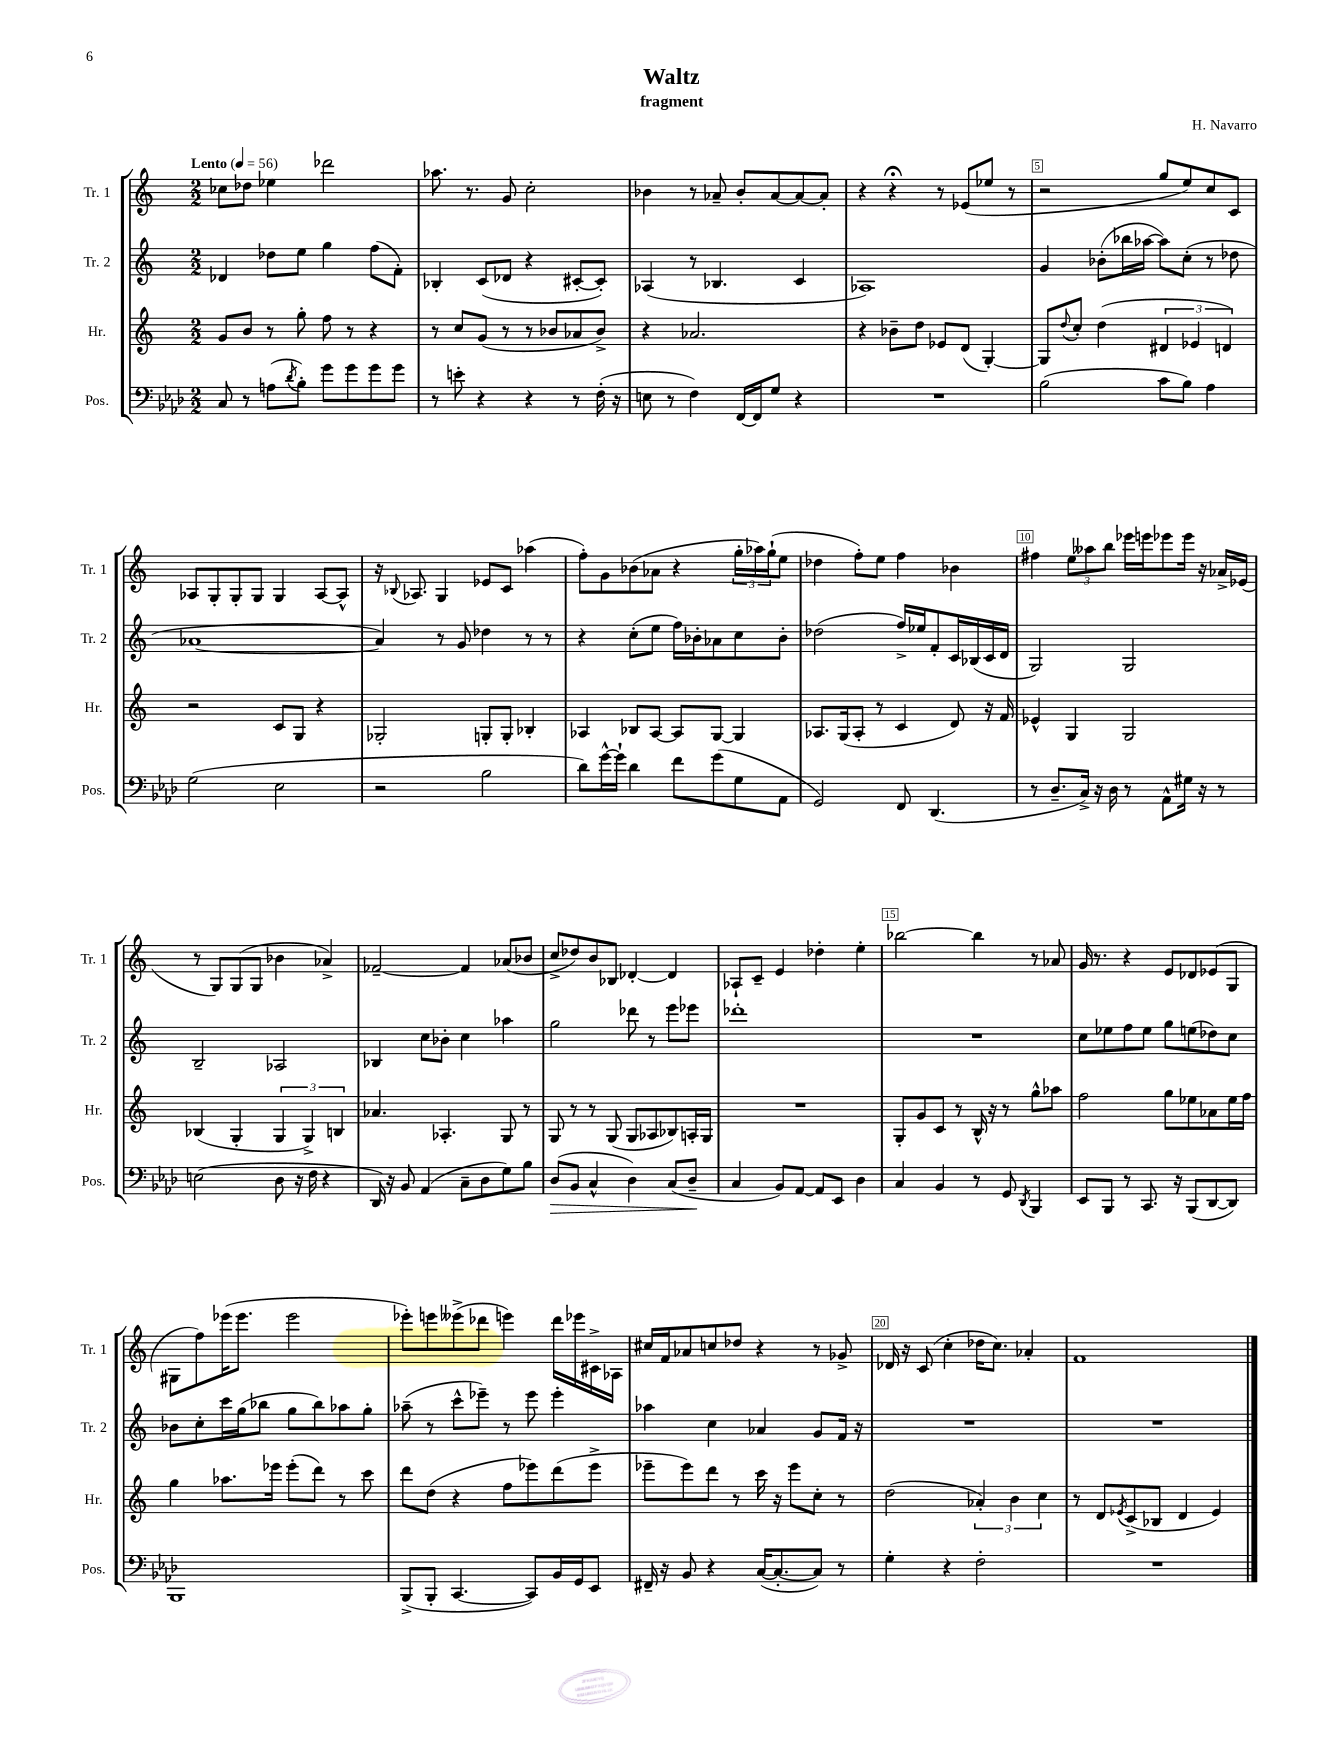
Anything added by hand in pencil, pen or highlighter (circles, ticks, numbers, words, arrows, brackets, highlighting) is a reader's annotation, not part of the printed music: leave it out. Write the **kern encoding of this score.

**kern	**dynam	**kern	**kern	**kern
*part4	*part4	*part3	*part2	*part1
*staff4	*staff4	*staff3	*staff2	*staff1
*I"Pos.	*	*I"Hr.	*I"Tr. 2	*I"Tr. 1
*I'Pos.	*	*I'Hr.	*I'Tr. 2	*I'Tr. 1
*clefF4	*	*clefG2	*clefG2	*clefG2
*k[b-e-a-d-]	*	*k[]	*k[]	*k[]
*M2/2	*	*M2/2	*M2/2	*M2/2
*MM56	*	*MM56	*MM56	*MM56
=1	=1	=1	=1	=1
!	!	!	!	!LO:TX:a:B:t=Lento
8C/	.	8g/L	4d-X/	8cc-X\L
8r	.	8b/J	.	8dd-X\J
(8An\L	.	8r	8dd-X\L	4ee-X\
8qd-/	.	.	.	.
8B-'\J)	.	8gg'\	8ee\J	.
8g\L	.	8ff\	4gg\	2ddd-X\
8g\	.	8r	.	.
8g\	.	4r	(8ff\L	.
8g\J	.	.	8f'\J)	.
=2	=2	=2	=2	=2
8r	.	8r	4B-X'/	8.aa-X\
8en'\	.	8cc/L	.	.
.	.	.	.	8.r
4r	.	(8g/J	(8c/L	.
.	.	8r	8d-X/J	8g/
4r	.	8r	4r	2cc'\
.	.	8b-X/L	.	.
8r	.	8a-X/	[8c#X'/L	.
(16F'\	.	8b-^/J)	8c#'/J])	.
16r	.	.	.	.
=3	=3	=3	=3	=3
8En\	.	4r	(4A-X/	4b-X\
8r	.	.	.	.
4F\)	.	2.a-X/	8r	8r
.	.	.	4.B-X/	8a-X~/
[16FF/LL	.	.	.	8b-'/L
16FF/J]	.	.	.	.
8G/J	.	.	.	[8a-/
4r	.	.	4c/	8a-/_
.	.	.	.	8a-'/J]
=4	=4	=4	=4	=4
1r	.	4r	1A-X)	4r
.	.	8b-X~\L	.	4r;<
.	.	8dd\J	.	.
.	.	8e-X/L	.	8r
.	.	(8d/J	.	(8e-X/L
.	.	[4G'/)	.	8ee-X/J
.	.	.	.	8r
=5	=5	=5	=5	=5
(2B-\	.	8G/L]	4g/	2r
.	.	8qqdd/	.	.
.	.	8cc'/J	.	.
.	.	(4dd\	(8b-X'\L	.
.	.	.	16bb-X\L	.
.	.	.	[16aa-X\JJ	.
8c\L	.	6d#X/	8aa-\L])	8gg/L
8B-\J)	.	.	(8cc'\J	8ee/)
.	.	6e-X/	.	.
4A-\	.	.	8r	8cc/
.	.	6dn/)	.	.
.	.	.	8dd-X\	8c/J
!!LO:LB:g=z
=6	=6	=6	=6	=6
(2G\	.	2r	[1a-X	8A-X/L
.	.	.	.	8G'/
.	.	.	.	8G'/
.	.	.	.	8G/J
2E-\	.	8c/L	.	4G/
.	.	8G/J	.	.
.	.	4r	.	[8A-/L
.	.	.	.	8A-^^/J]
=7	=7	=7	=7	=7
2r	.	2G-X'/	4a-/])	16r
.	.	.	.	8qqB-X/
.	.	.	.	8.A-X/
.	.	.	8r	4G/
.	.	.	8g/	.
2B-\	.	8Gn'/L	4dd-X\	8e-X/L
.	.	8G'/J	.	8c/J
.	.	4B-X'/	8r	(4aa-X\
.	.	.	8r	.
=8	=8	=8	=8	=8
8d-\L)	.	4A-X/	4r	8ff'\L)
[16g^^\L	.	.	.	8g\
16g`\JJ]	.	.	.	.
4d-\	.	8B-X/L	(8cc'\L	(8b-X\
.	.	[8A-/J	8ee\J	8a-X\J
8f\L	.	8A-/L]	16ff\LL)	4r
.	.	.	16b-X'\J	.
(8g\	.	[8G/J	8a-X\	.
8G\	.	4G/]	8cc\	24gg'\LL
.	.	.	.	24aa-X\)
.	.	.	.	(24gg`\J
8AA-\J	.	.	8b-'\J	8ee\J
=9	=9	=9	=9	=9
2GG/)	.	8.A-X/L	(2dd-X\	4dd-X\
.	.	(16G/k	.	.
.	.	8A-'/J	.	8ff'\L)
.	.	8r	.	8ee\J
8FF/	.	4c/	16ff^/LL)	4ff\
.	.	.	16ee-X/J	.
(4.DD-/	.	.	8f'/	.
.	.	8d/)	16c/L	4b-X\
.	.	.	(16B-X/	.
.	.	16r	16c/	.
.	.	16f/	16d/JJ	.
=10	=10	=10	=10	=10
8r	.	4e-X^^/	2G/)	4ff#X\
8.D-~/L	.	.	.	.
.	.	4G/	.	12ee\L
16C^/Jk)	.	.	.	.
.	.	.	.	12aa--X\
16r	.	.	.	.
.	.	.	.	12bb\J
16D-\	.	.	.	.
8r	.	2G/	2G/	16eee-X\LL
.	.	.	.	16eeen\J
8AA-^^\L	.	.	.	8eee-X\
16G#X\Jk	.	.	.	16eee-\Jk
16r	.	.	.	16r
8r	.	.	.	16a-X^/LL
.	.	.	.	(16e-X/JJ
!!LO:LB:g=z
=11	=11	=11	=11	=11
(2En\	.	(4B-X/	2B~/	8r
.	.	.	.	8G/L)
.	.	4G'/	.	(8G/
.	.	.	.	8G/J
8D-\	.	6G/	2A-X/	4b-X\
16r	.	.	.	.
.	.	6G^/)	.	.
16F\	.	.	.	.
4r	.	.	.	4a-X^/)
.	.	6Bn/	.	.
=12	=12	=12	=12	=12
16DD-/)	.	4.a-X/	4B-X/	[2f-X~/
16r	.	.	.	.
8BB-/	.	.	.	.
(4AA-/	.	.	8cc\L	.
.	.	4.A-X'/	8b-X'\J	.
8C~\L	.	.	4cc\	4f-/]
8D-\	.	.	.	.
8G\)	.	8G/	4aa-X\	(8a-X/L
8B-\J	.	8r	.	8b-X/J
=13	=13	=13	=13	=13
!	!LO:HP:b	!	!	!
(8D-/L	>	8G/	2gg\	8cc^/L
8BB-/J	.	8r	.	8dd-X/)
4C^^/	.	8r	.	8b/
.	.	(8G/	.	8B-X/J
4D-\)	.	8G/L	8ddd-X\	[4d-X'/
.	.	8A-X/	8r	.
(8C/L	.	8B-X/)	8eee\L	4d-/]
8D-~/J	.	16An'/L	8eee-X\J	.
.	.	16G/JJ	.	.
.	]	.	.	.
=14	=14	=14	=14	=14
4C/	.	1r	1ddd-X'	8A-X`/L
.	.	.	.	8c~/J
8BB-/L)	.	.	.	4e/
[8AA-/J	.	.	.	.
8AA-/L]	.	.	.	4dd-X'\
8EE-/J	.	.	.	.
4D-\	.	.	.	4ee'\
=15	=15	=15	=15	=15
4C/	.	8G'/L	1r	[2bb-X\
.	.	8g/	.	.
4BB-/	.	8c/J	.	.
.	.	8r	.	.
8r	.	16B^^/	.	4bb-\]
.	.	16r	.	.
8GG/	.	8r	.	.
8qDD-/	.	.	.	.
4BBB-/	.	8gg^^\L	.	8r
.	.	8aa-X\J	.	8a-X/
=16	=16	=16	=16	=16
8EE-/L	.	2ff\	8cc\L	16g/
.	.	.	.	8.r
8BBB-/J	.	.	8ee-X\	.
8r	.	.	8ff\	4r
8.CC/	.	.	8ee-\J	.
.	.	8gg\L	8gg\L	8e/L
16r	.	.	.	.
(8BBB-/L	.	8ee-X\	(8een\	8d-X/
[8DD-/	.	8a-X\	8dd-X\)	(8e-X/
8DD-/J])	.	16ee-\L	8cc\J	8G/J
.	.	16ff\JJ	.	.
!!LO:LB:g=z
=17	=17	=17	=17	=17
1BBB-	.	4gg\	8b-X\L	8G#X\L
.	.	.	8cc'\	8ff\)
.	.	8.aa-X\L	16ccc\L	(16eee-X\K
.	.	.	(16gg\J	8.eee-\J
.	.	.	8bb-X\J	.
.	.	16eee-X\Jk	.	.
.	.	(8eee-'\L	8gg\L	2eee-\
.	.	8ddd\J)	8bb-\)	.
.	.	8r	8aa-X\	.
.	.	8ccc\	8gg'\J	.
=18	=18	=18	=18	=18
(8BBB-^/L	.	8ddd\L	(8aa-X~\	8eee-X'\L)
8BBB-'/J	.	(8dd\J	8r	8eeen\
[4.CC/	.	4r	8ccc^^\L	(8eee--X^\
.	.	.	8eee-X~\J)	8ddd-X\J
.	.	8ff\L	8r	4eeen\)
8CC/L])	.	8eee-X\)	8eee-\	.
16BB-/L	.	(8ddd\	4eee-'\	16ddd-\LL
16GG/J	.	.	.	16eee-X\
8EE-/J	.	8eee-^\J	.	16c#X^\
.	.	.	.	16A-X\JJ
=19	=19	=19	=19	=19
16FF#X~/	.	8eee-X~\L	4aa-X\	16cc#X/LL
16r	.	.	.	16f/J
8BB-/	.	8eee-\)	.	8a-X/
4r	.	8ddd\J	4cc\	8ccn/
.	.	8r	.	8dd-X/J
([16C/KL	.	16ccc\	4a-X/	4r
8.C'/_	.	16r	.	.
.	.	8eee-\L	.	.
8C/J])	.	8cc'\J	8g/L	8r
8r	.	8r	16f/Jk	8g-X^/
.	.	.	16r	.
=20	=20	=20	=20	=20
4G'\	.	(2dd\	1r	16d-X/
.	.	.	.	16r
.	.	.	.	(8c/
4r	.	.	.	4cc'\
2F'\	.	6a-X'/)	.	16dd-X\KL
.	.	.	.	8.cc\J)
.	.	6b\	.	.
.	.	.	.	4a-X'/
.	.	6cc\	.	.
=21	=21	=21	=21	=21
1r	.	8r	1r	1f
.	.	8d/L	.	.
.	.	8qe-X/	.	.
.	.	(8c^/	.	.
.	.	8B-X/J	.	.
.	.	4d/	.	.
.	.	4e-/)	.	.
==	==	==	==	==
*-	*-	*-	*-	*-
